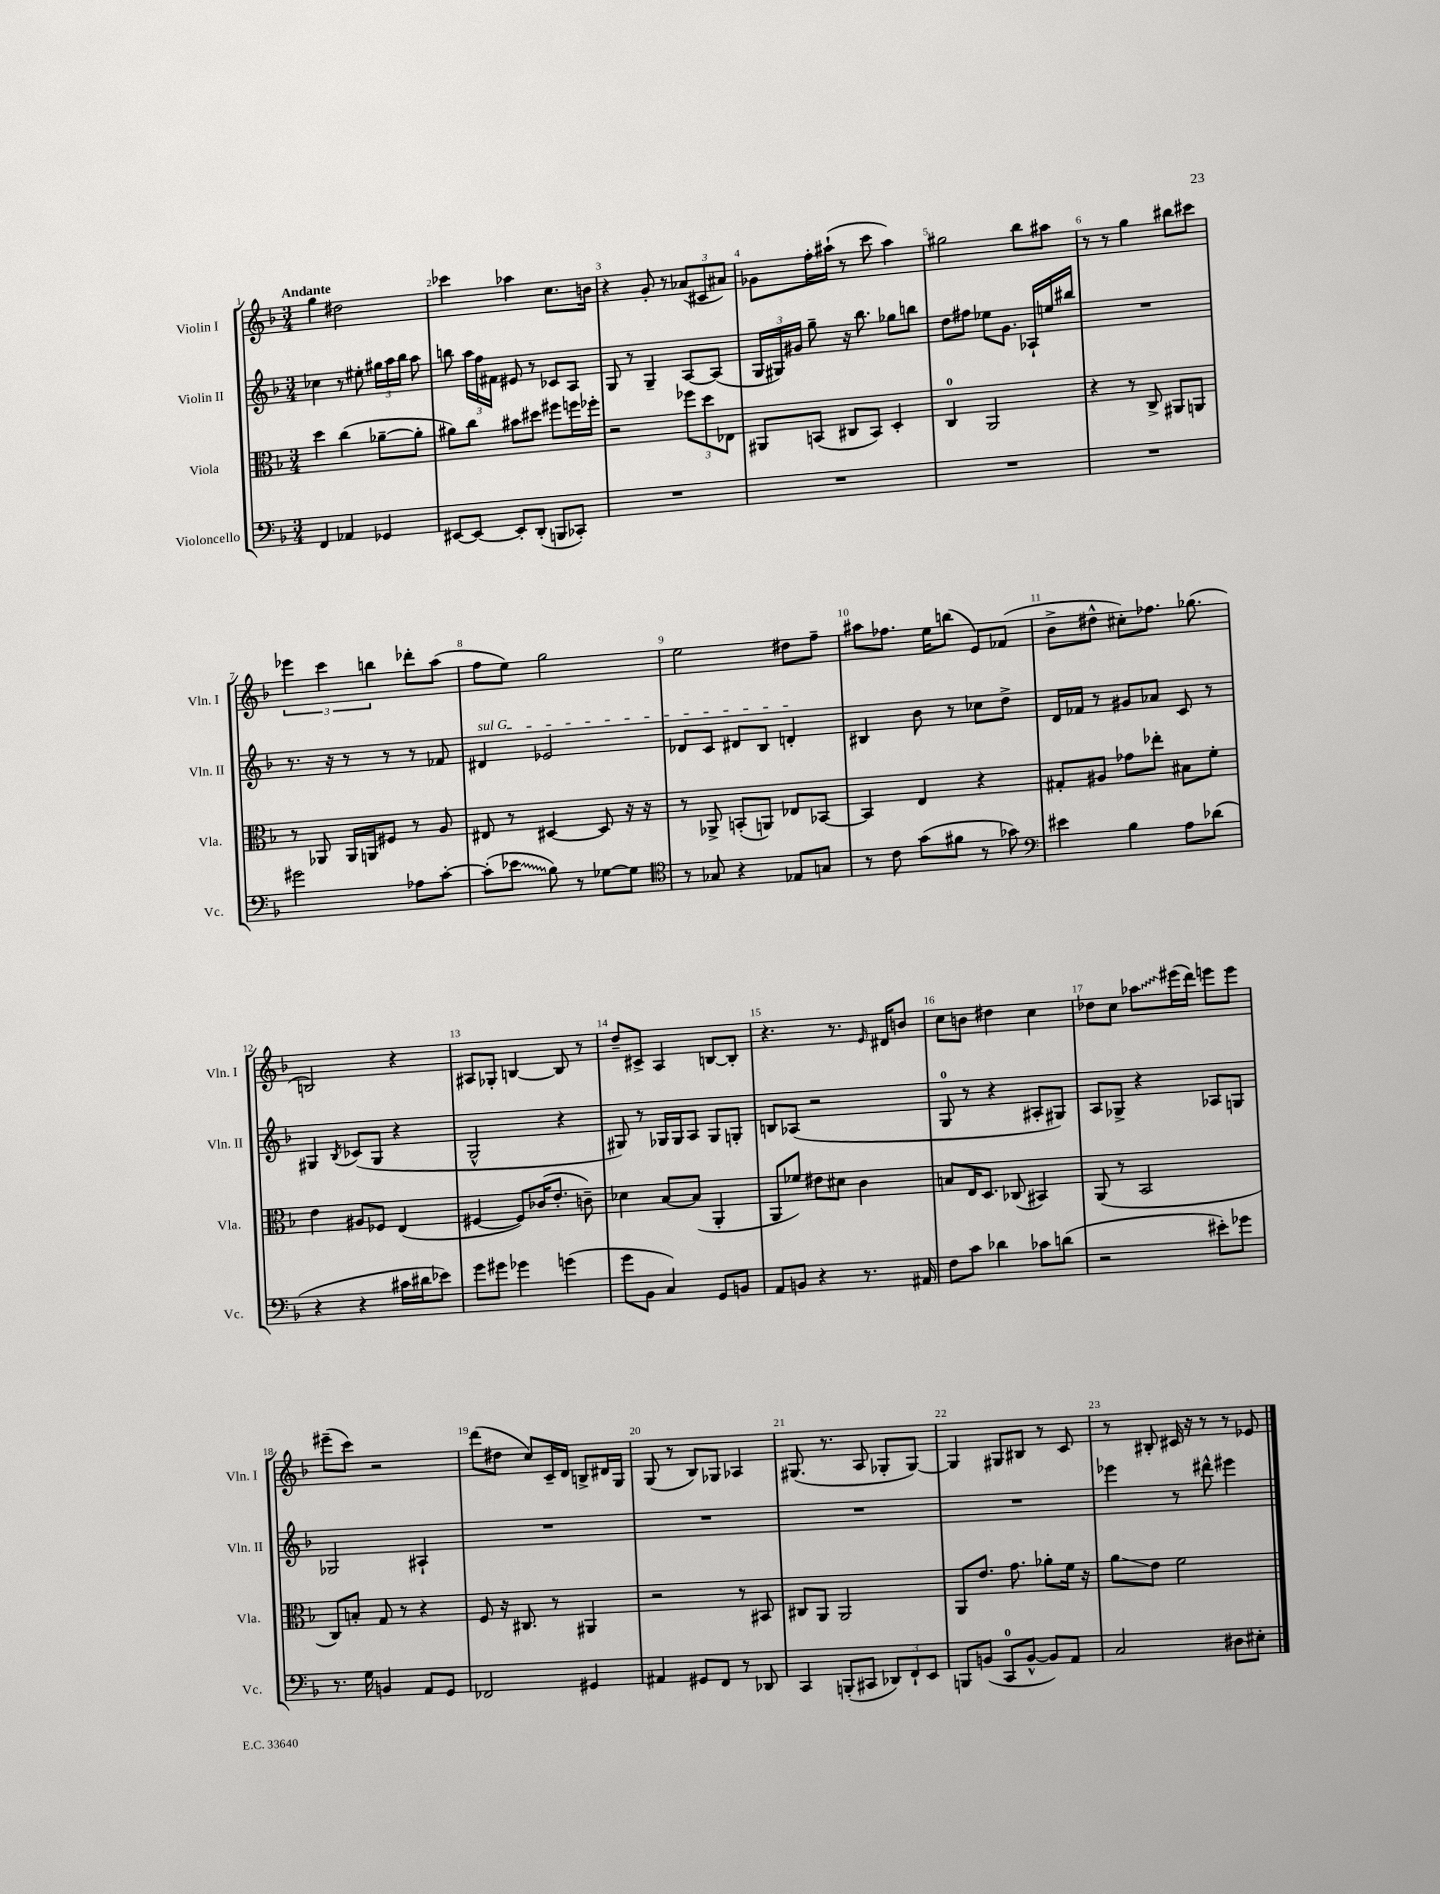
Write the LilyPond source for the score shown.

<<
\new StaffGroup <<
\new Staff = "s0" \with { instrumentName = "Violin I" shortInstrumentName = "Vln. I" } {
    \clef treble \key f \major \numericTimeSignature \time 3/4 \tempo "Andante"
    \autoBeamOff g''4 dis''2 |
    ces'''4 aes''4 c''8.[ b'16] |
    r4 g'8-. r8 \tuplet 3/2 { aes'8[( cis'8 ais'8]) } |
    ges'8[ f''16-. ais''16]-!( r8 c'''8 ais''4) |
    gis''2 bes''8[ ais''8] |
    r8 r8 g''4 bis''8[ cis'''8] |
    \tuplet 3/2 { ees'''4 c'''4 b''4 } des'''8[-. a''8]( |
    f''8[ e''8]) g''2 |
    e''2 dis''8[ f''8]-- |
    ais''8[ fes''8.] e''16[ b''8]( e'8[) fes'8]( |
    bes'8[-> dis''8]-^ cis''8[-.) fes''8.] ges''8.( |
    b2) r4 |
    ais8[ ges8]-. b4~ b8 r8 |
    d''8[-- cis'8]-> a4 b8[~ b8]-. |
    r4. r8. \grace { e'16 } dis'16[ b'8] |
    c''8[ b'8] dis''4 c''4 |
    des''8[ c''8] \once \override Glissando.style = #'zigzag aes''8[\glissando eis'''16( d'''16]) e'''8[ e'''8] |
    eis'''8[--( c'''8]) r2 |
    d'''8[( dis''8] c''8[) c'16-- d'16] b8[-> dis'16 g16] |
    g8( r8 bes8[) ges8] aes4 |
    gis8.( r8. a8 ges8[-. ges8]~) |
    ges4 gis8[ bis8] r8 c'8 |
    r8 bis8-. cis'16 r16 r8 r8 ees'8 \bar "|." |
}
\new Staff = "s1" \with { instrumentName = "Violin II" shortInstrumentName = "Vln. II" } {
    \clef treble \key f \major \numericTimeSignature \time 3/4
    \autoBeamOff ces''4 r8 eis''8-. \tuplet 3/2 { gis''16[ a''16 bes''16] } a''8 |
    b''8 \tuplet 3/2 { a''16[ f''16 fis'16] } eis'8 r8 ces'8[ a8] |
    g8 r8 g4-- a8[~ a8]( |
    \tuplet 3/2 { g16[ gis16) gis'16] } g''8-- r16 bes''8. ges''8[ b''8] |
    d''8[ fis''8] ees''8[ g'8.] aes16[-! e''16 bis''16] |
    R2. |
    r8. r16 r8 r8 r8 fes'8 |
    \once \override TextSpanner.bound-details.left.text = \markup { \italic "sul G" } dis'4\startTextSpan ees'2 |
    des'8[ c'8] dis'8[ bes8] d'4-.\stopTextSpan |
    bis4 bes'8 r8 ces''8[ d''8]-> |
    d'16[ fes'16] r8 gis'8[ aes'8] c'8 r8 |
    gis4 \acciaccatura { bes8 } ces'8[( gis8] r4 |
    g2-^ r4 |
    gis8) r8 ges16[ ges16 a8] ges8[ g8]-. |
    b8[ aes8]( r2 |
    g8-0 r8 r4 ais8[-. gis8]) |
    a8[ ges8]-> r4 aes8[ g8] |
    ges2 ais4-! |
    R2. |
    R2. |
    R2. |
    R2. |
    ees'''4 r8 dis'''8-^ eis'''4 \bar "|." |
}
\new Staff = "s2" \with { instrumentName = "Viola" shortInstrumentName = "Vla." } {
    \clef alto \key f \major \numericTimeSignature \time 3/4
    \autoBeamOff d''4 c''4( aes'8[~-- aes'8]-. |
    ais'8[) c''8] bis'8[ dis''8] fis''8[ f''16 fes''16]-. |
    r2 \tuplet 3/2 { fes''8[ d''8 ees8] } |
    ais,8[ b,8]( cis8[ b,8]) d4-. |
    c4-0 a,2 |
    r4 r8 c8-> ais,8[ a,8] |
    r8 aes,8 aes,16[ a,16 fis8] r8 a8 |
    eis8 r8 dis4~ dis8 r16 r16 |
    r8 aes,8-> b,8[-.( a,8]) ees8[ bes,8]~ |
    bes,4 e4 r4 |
    gis8[-. ais8] ges'8[ ees''8]-. bis8[ f'8]-. |
    e'4 ais8[ fes8] e4( |
    fis4~ fis8[) ces'16( e'8.]-. c'8--) |
    des'4 bes8[~ bes8]( a,4-. |
    a,8[ fes'8]) eis'8[ dis'8] c'4 |
    b8[ e16 d8.] ces8( bis,4) |
    a,8( r8 bes,2 |
    c8[) b8]-. g8 r8 r4 |
    f8 r16 cis8. r8 ais,4 |
    r2 r8 bis,8 |
    cis8[ a,8] a,2 |
    a,8[ e'8.] g'8. aes'8[-. f'16] r16 |
    a'8[\glissando e'8] f'2 \bar "|." |
}
\new Staff = "s3" \with { instrumentName = "Violoncello" shortInstrumentName = "Vc." } {
    \clef bass \key f \major \numericTimeSignature \time 3/4
    \autoBeamOff f,4 aes,4 ges,4 |
    eis,8[~ eis,8]~ eis,8[-. d,8]-.( b,,8[ ces,8]-.) |
    R2. |
    R2. |
    R2. |
    R2. |
    gis'2 aes8[ c'8]~-. |
    c'8[-.( \once \override Glissando.style = #'zigzag ees'8]\glissando bes8) r8 ges8[~ ges8] |
    \clef tenor r8 ges8 r4 ees8[ g8] |
    r8 c'8 g'8[( fis'8] r8 ges'8) |
    \clef bass eis'4 bes4 a8[ des'8]( |
    r4 r4 cis'16[ dis'16 ees'8]) |
    g'8[ gis'8] ges'4 g'4( |
    g'8[ bes,8] c4) g,8[ b,8] |
    a,8[ b,8] r4 r8. ais,16 |
    f8[ c'8] des'4 ces'8[ d'8]( |
    r2 eis'8[-.) ges'8] |
    r8. g16 b,4 a,8[ g,8] |
    fes,2 gis,4 |
    ais,4 gis,8[ f,8] r8 des,8 |
    c,4 b,,8[-.( cis,8] \tuplet 3/2 { des,8[) f,8-! e,8] } |
    b,,8[ b,8]( c,8[-0 b,8]~-^ b,8[) a,8] |
    c2 dis8[ eis8]-. \bar "|." |
}
>>
>>
\layout { \context { \Score \override BarNumber.break-visibility = ##(#f #t #t) barNumberVisibility = #all-bar-numbers-visible } }
